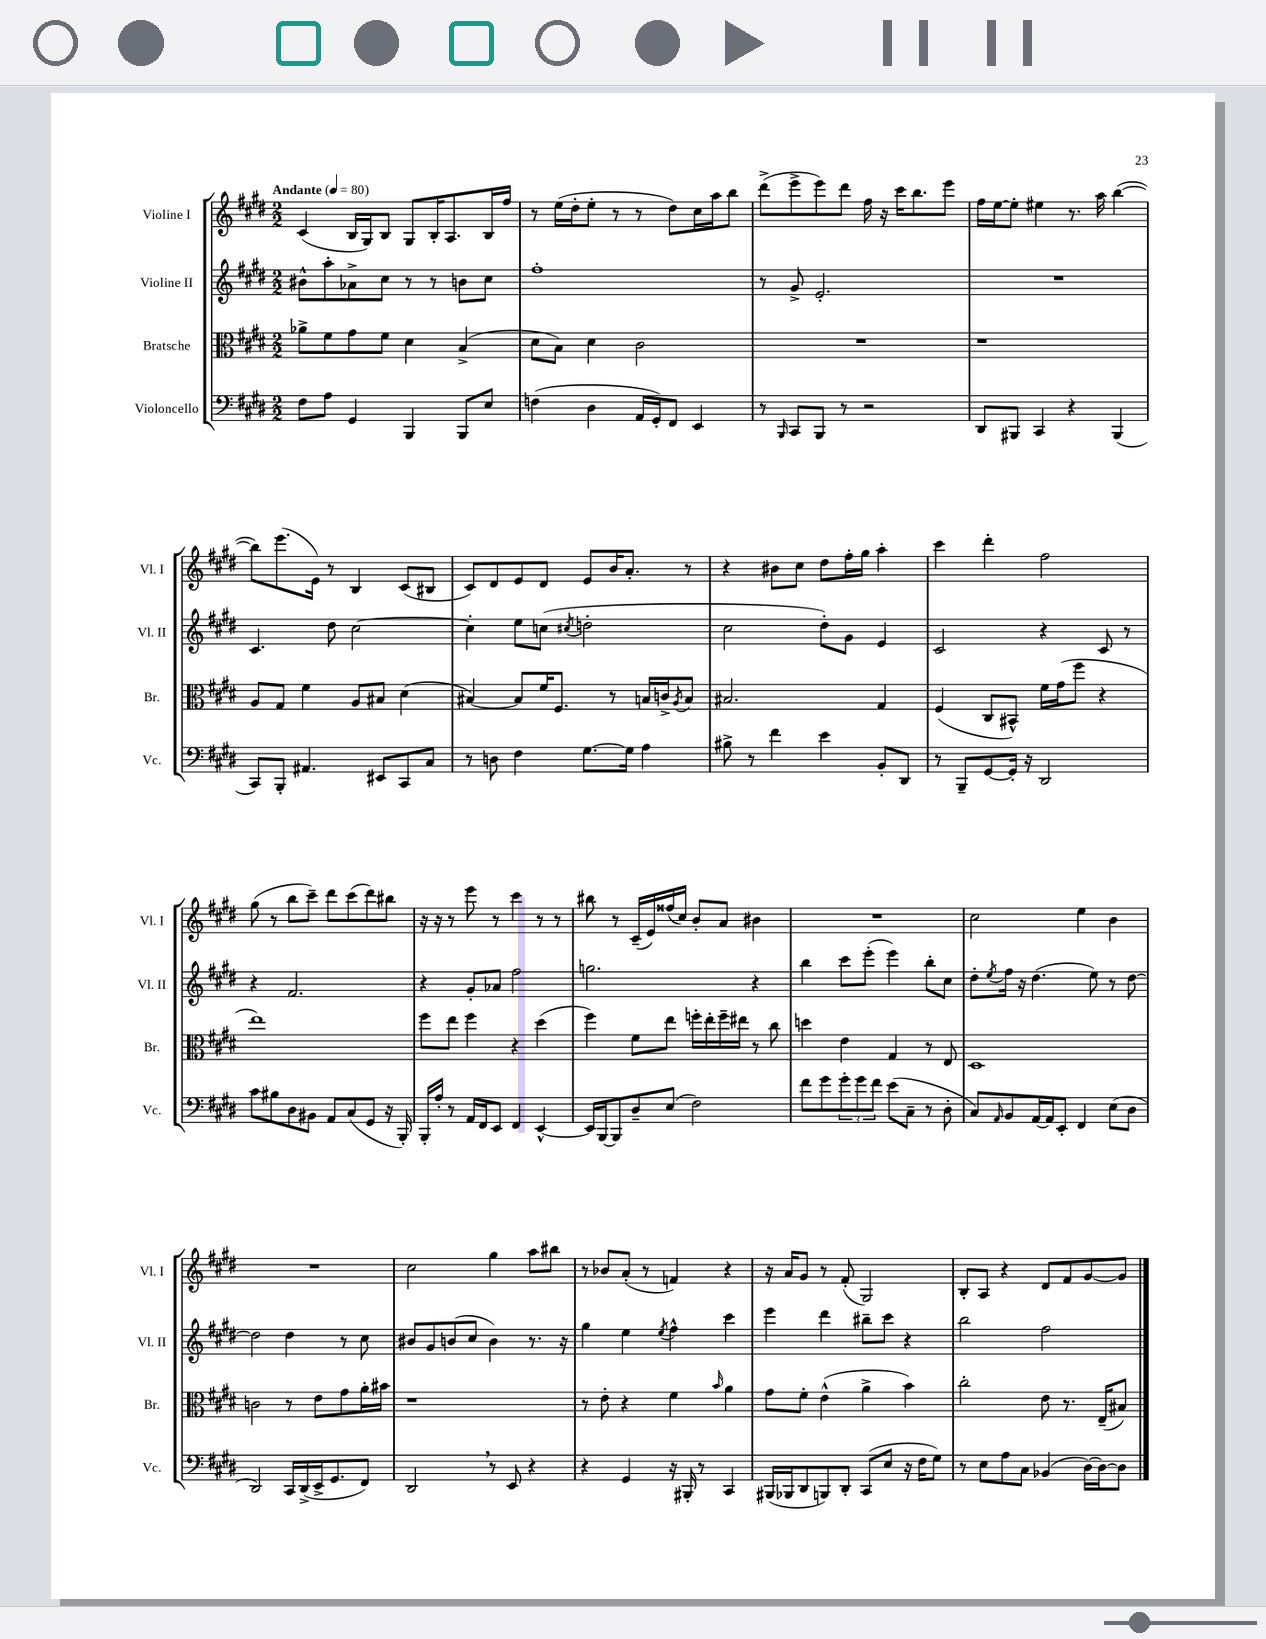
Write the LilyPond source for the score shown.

<<
\new StaffGroup <<
\new Staff = "s0" \with { instrumentName = "Violine I" shortInstrumentName = "Vl. I" } {
    \clef treble \key e \major \numericTimeSignature \time 2/2 \tempo "Andante" 4 = 80
    cis'4( b16 gis16) b8 gis8 b16-. a8. b16 fis''16 |
    r8 e''16( dis''16-. e''8-. r8 r8 dis''8) cis''16 a''16 b''8 |
    dis'''8->( e'''8-> e'''8) dis'''8 fis''16 r16 cis'''16 b''8. e'''8 |
    fis''16 e''16~ e''8-. eis''4 r8. a''16 b''4~( |
    b''8) e'''8.( e'16) r8 b4 cis'8( bis8 |
    cis'8) dis'8 e'8 dis'8 e'8 b'16 a'8.-. r8 |
    r4 bis'8 cis''8 dis''8 fis''16-. gis''16 a''4-. |
    cis'''4 dis'''4-. fis''2 |
    gis''8( r8 b''8 cis'''8--) dis'''8 cis'''8( dis'''8) bis''8 |
    r16 r16 r8 e'''8 r8 cis'''4 r8 r8 |
    bis''8 r8 cis'16--( e'16) fisis''16( cis''16) b'8-. a'8 bis'4 |
    R1 |
    cis''2 e''4 b'4 |
    R1 |
    cis''2 gis''4 a''8 bis''8 |
    r8 bes'8 a'8-.( r8 f'4) r4 |
    r16 a'16 gis'8 r8 fis'8-.( gis2) |
    b8-. a8 r4 dis'8 fis'8 gis'8~ gis'8 \bar "|." |
}
\new Staff = "s1" \with { instrumentName = "Violine II" shortInstrumentName = "Vl. II" } {
    \clef treble \key e \major \numericTimeSignature \time 2/2
    bis'8-^ a''8-. aes'8-> cis''8 r8 r8 b'8 cis''8 |
    fis''1-. |
    r8 gis'8-> e'2.-. |
    R1 |
    cis'4. dis''8 cis''2~ |
    cis''4-. e''8 c''8( \acciaccatura { cis''8 } d''2-. |
    cis''2 dis''8-.) gis'8 e'4 |
    cis'2 r4 cis'8 r8 |
    r4 fis'2. |
    r4 gis'8-. aes'8 fis''2 |
    g''2. r4 |
    b''4 cis'''8 e'''8-.( e'''4) b''8-. cis''8 |
    dis''8-. \acciaccatura { e''8 } fis''16 r16 dis''4.( e''8) r8 dis''8~ |
    dis''2 dis''4 r8 cis''8 |
    bis'8 gis'8 b'8( cis''8 b'4) r8. r16 |
    gis''4 e''4 \acciaccatura { e''8 } fis''4-^ cis'''4 |
    e'''4 dis'''4 bis''8-- cis'''8 r4 |
    b''2 fis''2 \bar "|." |
}
\new Staff = "s2" \with { instrumentName = "Bratsche" shortInstrumentName = "Br." } {
    \clef alto \key e \major \numericTimeSignature \time 2/2
    aes'8-> fis'8 gis'8 fis'8 dis'4 b4->( |
    dis'8 b8) dis'4 cis'2 |
    R1 |
    r1 |
    a8 gis8 fis'4 a8 bis8 dis'4( |
    bis4~) bis8 fis'16 fis8. r8 b16 c'16-> \acciaccatura { a8 } b8 |
    bis2. gis4 |
    fis4( cis8 bis,8-^) fis'16 gis'16( fis''8 r4 |
    e''1) |
    fis''8 e''8 fis''4 r4 dis''4( |
    fis''4) fis'8 e''8 f''16-. e''16-. f''16-- eis''16 r8 cis''8 |
    d''4 e'4 gis4 r8 e8 |
    dis1 |
    c'2 r8 e'8 gis'8 a'16-. bis'16 |
    r1 |
    r8 e'8-. r4 fis'4 \grace { b'16 } a'4 |
    gis'8 fis'8-. e'4-^( a'4-> b'4) |
    cis''2-. e'8 r8. e16--( bis8) \bar "|." |
}
\new Staff = "s3" \with { instrumentName = "Violoncello" shortInstrumentName = "Vc." } {
    \clef bass \key e \major \numericTimeSignature \time 2/2
    fis8 a8 gis,4 b,,4 b,,8 e8 |
    f4( dis4 a,16 gis,16-.) fis,8 e,4 |
    r8 \grace { b,,16 } cis,8 b,,8 r8 r2 |
    dis,8 bis,,8 cis,4 r4 bis,,4( |
    cis,8) b,,8-. ais,4. eis,8 cis,8 cis8 |
    r8 d8 fis4 gis8.~ gis16 a4 |
    bis8-> r8 fis'4 e'4 b,8-. dis,8 |
    r8 b,,8-- gis,8~ gis,16-. r16 dis,2 |
    cis'8 bis8 dis8 bis,8 a,8 cis8( gis,8 r16 b,,16-.) |
    b,,16-. a16-. r8 a,16 fis,16 e,8 fis,4 e,4~-^ |
    e,16 b,,16~ b,,8 dis8-- e8( fis2) |
    fis'8 gis'8 \tuplet 3/2 { gis'8-. gis'8 fis'8 } e'8( cis8-- r8 dis8-. |
    cis8) \grace { a,16 } b,8 a,16~ a,16 e,8-. fis,4 e8( dis8 |
    dis,2) cis,16 dis,16->( e,16-> gis,8. fis,8) |
    dis,2 \breathe r8 e,8 r4 |
    r4 gis,4 r16 bis,,16-. r8 cis,4 |
    bis,,16( bes,,16 dis,8 b,,8) dis,8-. cis,8( e8 r16 fis16 gis8) |
    r8 e8 a8 cis8 bes,4( dis16~) dis16~ dis8 \bar "|." |
}
>>
>>
\layout { \context { \Score \remove "Bar_number_engraver" } }
